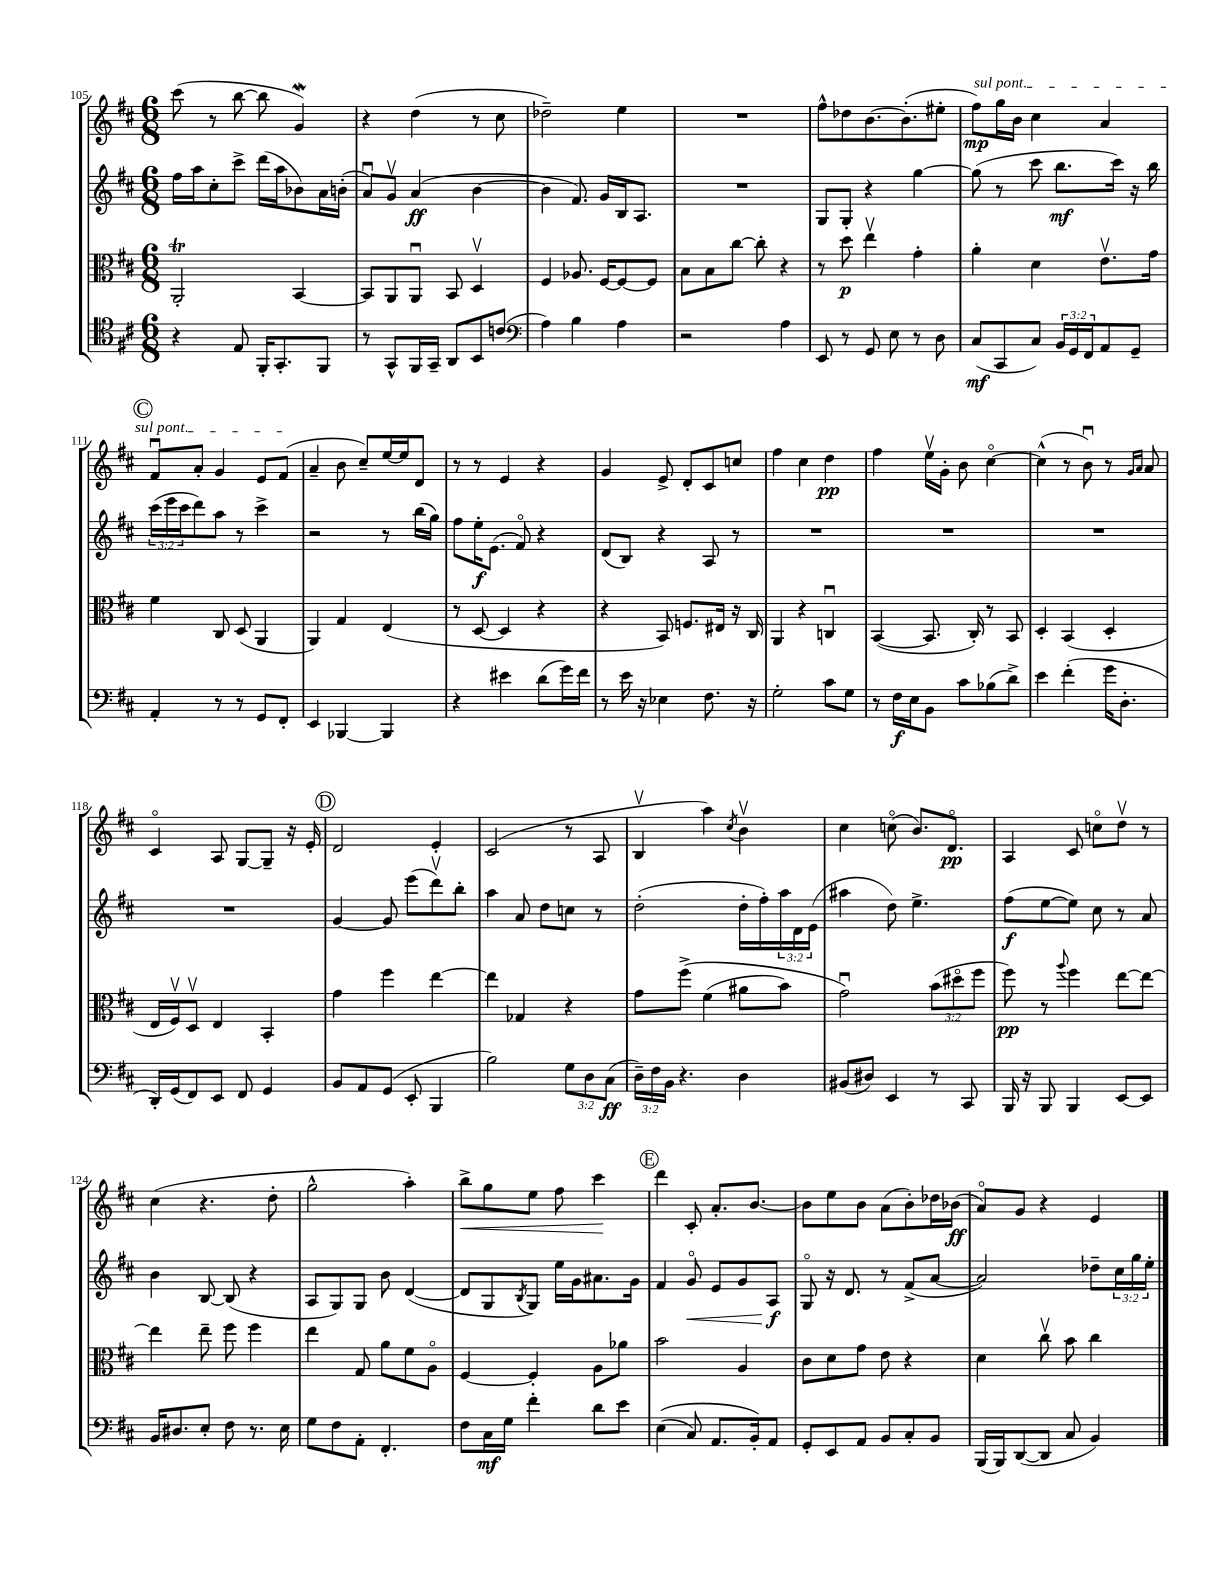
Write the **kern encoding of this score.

**kern	**dynam	**kern	**dynam	**kern	**dynam	**kern	**dynam
*part4	*part4	*part3	*part3	*part2	*part2	*part1	*part1
*staff4	*staff4	*staff3	*staff3	*staff2	*staff2	*staff1	*staff1
*clefC4	*	*clefC3	*	*clefG2	*	*clefG2	*
*k[f#c#]	*	*k[f#c#]	*	*k[f#c#]	*	*k[f#c#]	*
*M6/8	*	*M6/8	*	*M6/8	*	*M6/8	*
=105	=105	=105	=105	=105	=105	=105	=105
4r	.	2AAT'/	.	16ff#\LL	.	(8ccc#\	.
.	.	.	.	16aa\J	.	.	.
.	.	.	.	8cc#'\	.	8r	.
8E/	.	.	.	8ccc#^\J	.	[8bb\	.
16FF#'/KL	.	.	.	(16ddd\LL	.	8bb\]	.
8.GG'/	.	.	.	16aa\J	.	.	.
.	.	[4BB/	.	8b-X\)	.	4gw/)	.
8FF#/J	.	.	.	16a\L	.	.	.
.	.	.	.	(16bn'\JJ	.	.	.
=106	=106	=106	=106	=106	=106	=106	=106
8r	.	8BB/L]	.	8au/L)	.	4r	.
8GG^^/L	.	8AA/	.	8gv/J	.	.	.
16FF#/L	.	8AAu/J	.	(4a/	ff	(4dd\	.
16GG~/JJ	.	.	.	.	.	.	.
8AA/L	.	8BB/	.	.	.	.	.
8BB/	.	4Dv/	.	[4b\	.	8r	.
(8cn/J	.	.	.	.	.	8cc#\	.
=107	=107	=107	=107	=107	=107	=107	=107
*clefF4	*	*	*	*	*	*	*
4A\)	.	4F#/	.	4b\]	.	2dd-X~\)	.
4B\	.	8.A-X/	.	8.f#/)	.	.	.
.	.	[16F#/KL	.	16g/LL	.	.	.
4A\	.	8F#/_	.	16B/J	.	4ee\	.
.	.	.	.	8.A/J	.	.	.
.	.	8F#/J]	.	.	.	.	.
=108	=108	=108	=108	=108	=108	=108	=108
2r	.	8B\L	.	2.r	.	2.r	.
.	.	8B\	.	.	.	.	.
.	.	[8cc#\J	.	.	.	.	.
.	.	8cc#'\]	.	.	.	.	.
4A\	.	4r	.	.	.	.	.
=109	=109	=109	=109	=109	=109	=109	=109
8EE/	.	8r	.	8G/L	.	8ff#^^\L	.
8r	.	8dd\	p	8G'/J	.	8dd-X\	.
8GG/	.	4eev\	.	4r	.	[8.b\	.
8E\	.	.	.	.	.	.	.
.	.	.	.	.	.	(8.b'\]	.
8r	.	4g'\	.	[4gg\	.	.	.
8D\	.	.	.	.	.	8ee#X'\J	.
=110	=110	=110	=110	=110	=110	=110	=110
!	!	!	!	!	!	!LO:TX:a:i:t=sul pont.	!
(8C#/L	mf	4a'\	.	(8gg\]	.	8ff#\L)	mp
8CC#/	.	.	.	8r	.	16gg\L	.
.	.	.	.	.	.	16b\JJ	.
8C#/J)	.	4d\	.	8ccc#\	.	4cc#\	.
24BB/LL	.	.	.	8.bb\L	mf	.	.
24GG/	.	.	.	.	.	.	.
24FF#/J	.	.	.	.	.	.	.
8AA/	.	8.ev\L	.	.	.	4a/	.
.	.	.	.	16ccc#\Jk)	.	.	.
8GG~/J	.	.	.	16r	.	.	.
.	.	16g\Jk	.	16bb\	.	.	.
!!LO:LB:g=z
!!LO:REH:place=s1:t=C
=111	=111	=111	=111	=111	=111	=111	=111
4AA'/	.	4f#\	.	(24ccc#\LL	.	8f#u/L	.
.	.	.	.	24eee\	.	.	.
.	.	.	.	24ccc#\J	.	.	.
.	.	.	.	8ddd\)	.	8a'/J	.
8r	.	8C#/	.	8aa\J	.	4g/	.
8r	.	(8D/	.	8r	.	.	.
8GG/L	.	4AA/	.	4ccc#^\	.	8e/L	.
8FF#'/J	.	.	.	.	.	(8f#/J	.
=112	=112	=112	=112	=112	=112	=112	=112
4EE/	.	4AA/)	.	2r	.	4a~/	.
[4BBB-X/	.	4G/	.	.	.	8b\	.
.	.	.	.	.	.	8cc#~/L)	.
4BBB-/]	.	(4E/	.	8r	.	[16ee/L	.
.	.	.	.	.	.	16ee/J]	.
.	.	.	.	(16bb\LL	.	8d/J	.
.	.	.	.	16gg\JJ)	.	.	.
=113	=113	=113	=113	=113	=113	=113	=113
4r	.	8r	.	8ff#\L	.	8r	.
.	.	[8D/	.	16ee'\K	f	8r	.
.	.	.	.	(8.e\J	.	.	.
4e#X\	.	4D/]	.	.	.	4e/	.
.	.	.	.	8f#/)	.	.	.
(8d\L	.	4r	.	4r	.	4r	.
16g\L)	.	.	.	.	.	.	.
16f#\JJ	.	.	.	.	.	.	.
=114	=114	=114	=114	=114	=114	=114	=114
8r	.	4r	.	(8d/L	.	4g/	.
16e\	.	.	.	8B/J)	.	.	.
16r	.	.	.	.	.	.	.
4E-X\	.	8BB/)	.	4r	.	8e^/	.
.	.	8.Fn/L	.	.	.	8d'/L	.
8.F#\	.	.	.	8A/	.	8c#/	.
.	.	16E#X/Jk	.	.	.	.	.
.	.	16r	.	8r	.	8ccn/J	.
16r	.	16C#/	.	.	.	.	.
=115	=115	=115	=115	=115	=115	=115	=115
2G'\	.	4AA/	.	2.r	.	4ff#\	.
.	.	4r	.	.	.	4cc#\	.
8c#\L	.	4Cnu/	.	.	.	4dd\	pp
8G\J	.	.	.	.	.	.	.
=116	=116	=116	=116	=116	=116	=116	=116
8r	.	([4BB/	.	2.r	.	4ff#\	.
16F#\LL	f	.	.	.	.	.	.
16E\J	.	.	.	.	.	.	.
8BB\J	.	8.BB/]	.	.	.	16eev\LL	.
.	.	.	.	.	.	16g'\JJ	.
8c#\L	.	.	.	.	.	8b\	.
.	.	16C#'/)	.	.	.	.	.
(8B-X\	.	8r	.	.	.	[4cc#\	.
8d^\J)	.	8BB/	.	.	.	.	.
=117	=117	=117	=117	=117	=117	=117	=117
4e\	.	4D'/	.	2.r	.	(4cc#^^\]	.
(4f#'\	.	(4BB/	.	.	.	8r	.
.	.	.	.	.	.	8bu\)	.
16g\KL	.	4D'/	.	.	.	8r	.
8.D'\J	.	.	.	.	.	.	.
.	.	.	.	.	.	16qqg/LL	.
.	.	.	.	.	.	16qqa/JJ	.
.	.	.	.	.	.	8a/	.
!!LO:LB:g=z
=118	=118	=118	=118	=118	=118	=118	=118
16DD'/LL)	.	16E/LL	.	2.r	.	4c#/	.
(16GG/J	.	16F#v/J)	.	.	.	.	.
8FF#/)	.	8Dv/J	.	.	.	.	.
8EE/J	.	4E/	.	.	.	8A/	.
8FF#/	.	.	.	.	.	[8G/L	.
4GG/	.	4BB'/	.	.	.	8G~/J]	.
.	.	.	.	.	.	16r	.
.	.	.	.	.	.	16e'/	.
!!LO:REH:place=s1:t=D
=119	=119	=119	=119	=119	=119	=119	=119
8BB/L	.	4g\	.	[4g/	.	2d/	.
8AA/	.	.	.	.	.	.	.
(8GG/J	.	4ff#\	.	8g/]	.	.	.
8EE'/	.	.	.	(8eee\L	.	.	.
4BBB/	.	[4ee\	.	8dddv\)	.	4e'/	.
.	.	.	.	8bb'\J	.	.	.
=120	=120	=120	=120	=120	=120	=120	=120
2B\)	.	4ee\]	.	4aa\	.	(2c#/	.
.	.	4G-X/	.	8a/	.	.	.
.	.	.	.	8dd\L	.	.	.
12G\L	.	4r	.	8ccn\J	.	8r	.
12D\	.	.	.	.	.	.	.
.	.	.	.	8r	.	8A/	.
(12C#\J	ff	.	.	.	.	.	.
=121	=121	=121	=121	=121	=121	=121	=121
24D~\LL)	.	8g\L	.	(2dd'\	.	4Bv/	.
24F#\	.	.	.	.	.	.	.
24BB\JJ	.	.	.	.	.	.	.
4.r	.	(8ff#^\J	.	.	.	.	.
.	.	(4f#\	.	.	.	4aa\)	.
.	.	.	.	.	.	8qcc#/	.
4D\	.	8a#X\L	.	16dd'\LL	.	4bv\	.
.	.	.	.	16ff#'\)	.	.	.
.	.	8b\J)	.	24aa\	.	.	.
.	.	.	.	24d\	.	.	.
.	.	.	.	(24e\JJ	.	.	.
=122	=122	=122	=122	=122	=122	=122	=122
(8BB#X/L	.	2gu\)	.	4aa#X\	.	4cc#\	.
8D#X/J)	.	.	.	.	.	.	.
4EE/	.	.	.	8dd\)	.	(8ccn\	.
.	.	.	.	4.ee^\	.	8.b/L)	.
8r	.	(12b\L	.	.	.	.	.
.	.	.	.	.	.	8.d/J	pp
.	.	12dd#X\	.	.	.	.	.
8CC#/	.	.	.	.	.	.	.
.	.	12ff#\J	.	.	.	.	.
=123	=123	=123	=123	=123	=123	=123	=123
16BBB/	.	8ff#\)	pp	(8ff#\L	f	4A/	.
16r	.	.	.	.	.	.	.
8BBB/	.	8r	.	[8ee\	.	.	.
.	.	8qqaa/	.	.	.	.	.
4BBB/	.	4ff#\	.	8ee\J])	.	8c#/	.
.	.	.	.	8cc#\	.	8ccn\L	.
[8EE/L	.	[8ee\L	.	8r	.	8ddv\J	.
8EE/J]	.	8ee\J_	.	8a/	.	8r	.
!!LO:LB:g=z
=124	=124	=124	=124	=124	=124	=124	=124
16BB/KL	.	4ee\]	.	4b\	.	(4cc#\	.
8.D#X/	.	.	.	.	.	.	.
8E'/J	.	8ee~\	.	[8B/	.	4.r	.
8F#\	.	8ff#\	.	(8B/]	.	.	.
8.r	.	4ff#\	.	4r	.	.	.
.	.	.	.	.	.	8dd'\	.
16E\	.	.	.	.	.	.	.
=125	=125	=125	=125	=125	=125	=125	=125
8G\L	.	4ee\	.	8A/L	.	2gg^^\	.
8F#\	.	.	.	8G/)	.	.	.
8AA'\J	.	8G/	.	8G/J	.	.	.
4.FF#'/	.	8a\L	.	8b\	.	.	.
.	.	8f#\	.	([4d/	.	4aa'\)	.
.	.	8A\J	.	.	.	.	.
=126	=126	=126	=126	=126	=126	=126	=126
!	!	!	!	!	!	!	!LO:HP:b
8F#\L	.	[4F#/	.	8d/L]	.	8bb^\L	<
16C#\L	mf	.	.	8G/	.	8gg\	.
16G\JJ	.	.	.	.	.	.	.
.	.	.	.	8qB/	.	.	.
4f#'\	.	4F#'/]	.	8G/J)	.	8ee\J	.
.	.	.	.	16ee\LL	.	8ff#\	.
.	.	.	.	16g\J	.	.	.
8d\L	.	8A\L	.	8.a#X\	.	4ccc#\	.
8e\J	.	8a-X\J	.	.	.	.	.
.	.	.	.	16g\Jk	.	.	.
.	.	.	.	.	.	.	[
!!LO:REH:place=s1:t=E
=127	=127	=127	=127	=127	=127	=127	=127
((4E\	.	2b\	.	4f#/	.	4ddd\	.
!	!	!	!	!	!LO:HP:b	!	!
8C#/)	.	.	.	8g/	<	8c#'/	.
8.AA/L	.	.	.	8e/L	.	8.a'/L	.
.	.	4A/	.	8g/	.	.	.
16BB'/k)	.	.	.	.	.	[8.b/J	.
8AA/J	.	.	.	8A/J	f	.	.
.	.	.	.	.	[	.	.
=128	=128	=128	=128	=128	=128	=128	=128
8GG'/L	.	8c#\L	.	8G/	.	8b\L]	.
8EE/	.	8d\	.	16r	.	8ee\	.
.	.	.	.	8.d/	.	.	.
8AA/J	.	8g\J	.	.	.	8b\J	.
8BB/L	.	8e\	.	8r	.	(8a\L	.
8C#'/	.	4r	.	(8f#^/L	.	8b'\)	.
8BB/J	.	.	.	[8a/J	.	16dd-X\L	.
.	.	.	.	.	.	(16b-X\JJ	ff
=129	=129	=129	=129	=129	=129	=129	=129
(16BBB/LL	.	4d\	.	2a/])	.	8a/L)	.
16BBB/J)	.	.	.	.	.	.	.
([8DD/	.	.	.	.	.	8g/J	.
8DD/J]	.	8cc#v\	.	.	.	4r	.
8C#/	.	8b\	.	.	.	.	.
4BB/)	.	4cc#\	.	8dd-X~\L	.	4e/	.
.	.	.	.	24cc#\L	.	.	.
.	.	.	.	24gg\	.	.	.
.	.	.	.	24ee'\JJ	.	.	.
==	==	==	==	==	==	==	==
*-	*-	*-	*-	*-	*-	*-	*-
